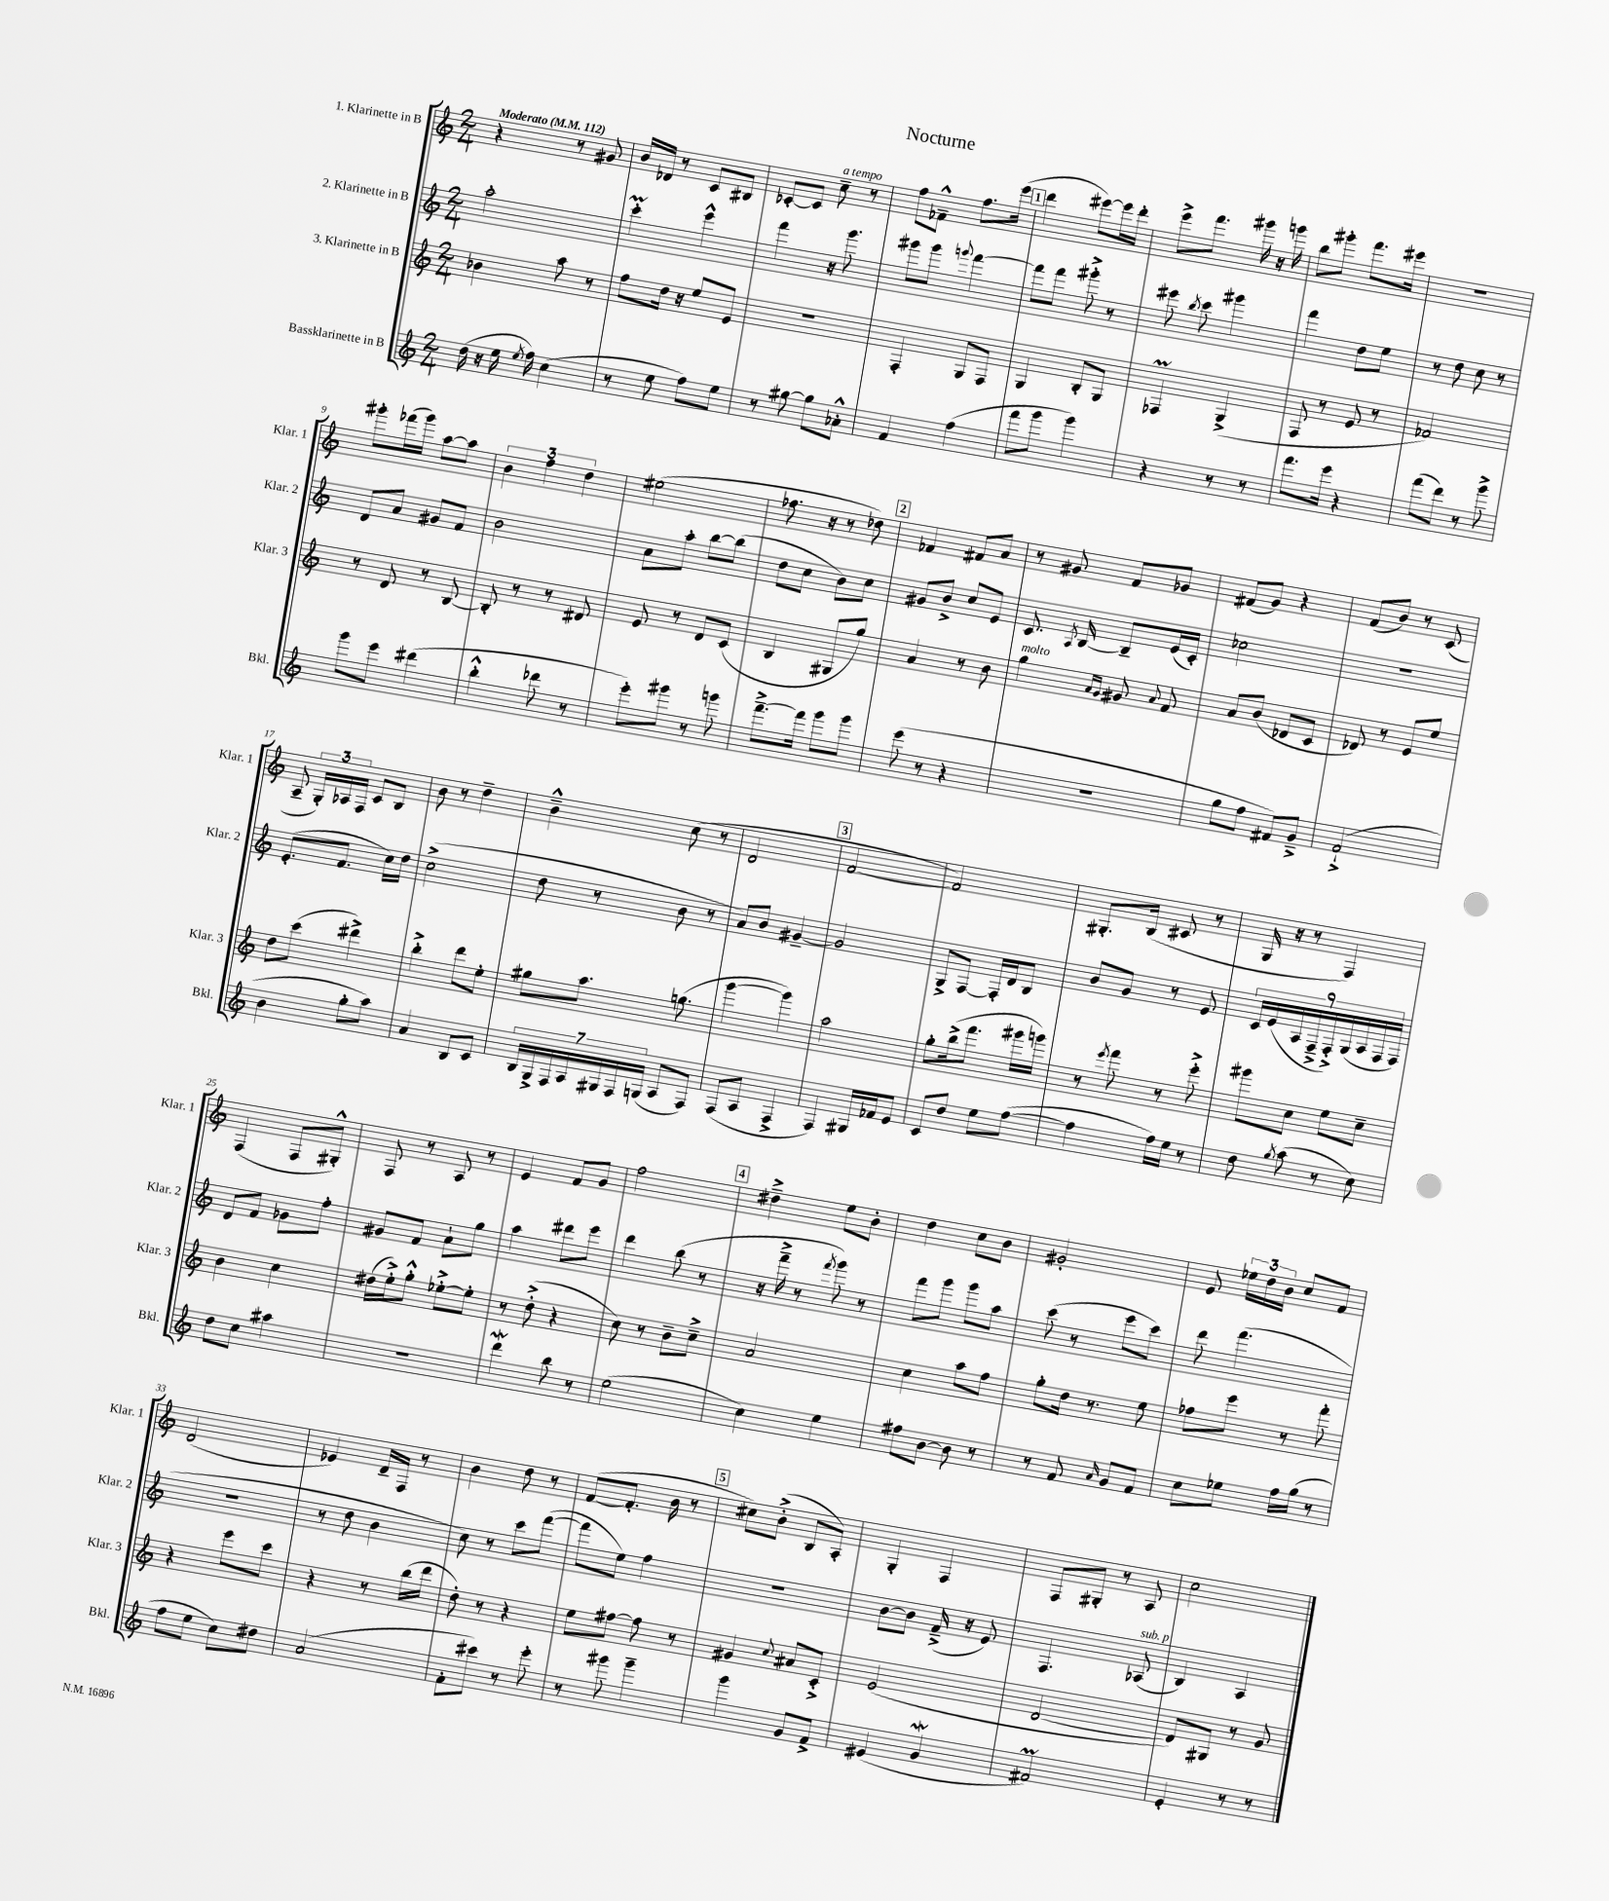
\header { title = "Nocturne" }
<<
\new StaffGroup <<
\new Staff = "s0" \with { instrumentName = "1. Klarinette in B" shortInstrumentName = "Klar. 1" } {
    \clef treble \key c \major \numericTimeSignature \time 2/4 \tempo "Moderato" 4 = 112
    \autoBeamOff r4 r8 gis'8 |
    b'16[ des'16] r8 c'8[ bis8] |
    ces'8[~-. ces'8] c''8--^\markup { \italic "a tempo" } r8 |
    f''8[ fes'8]---^ f''8.[ e'''16]( |
    \mark \markup { \box "1" } d'''4 eis'''8[~) eis'''16 d'''16]-. |
    e'''8[-> f'''8.] gis'''16 r16 g'''16 |
    b''8[ gis'''8]-. f'''8.[ eis'''16] |
    R2 |
    gis'''8[-. fes'''16( gis'''16]) a''8[~ a''8] |
    \tuplet 3/2 { b'4 f''4 d''4 } |
    eis''2( |
    fes''8. r16 r8 des''8) |
    \mark \markup { \box "2" } fes'4 fis'8[ a'8] |
    r8 gis'8 f'8[ ges'8] |
    fis'8[( g'8]) r4 |
    f'8[( b'8]) r8 c'8( |
    a8-- \tuplet 3/2 { g16[-.) aes16 f16] } c'8[ b8] |
    b'8 r8 d''4-- |
    b'4---^ c''8( r8 |
    d'2 |
    \mark \markup { \box "3" } f'2~ |
    f'2) |
    gis8.[-. b16]( cis'8 r8 |
    g16 r16 r8 f4) |
    f4( f8[ gis8]-.-^) |
    f8 r8 a8 r8 |
    e'4 f'8[ g'8] |
    f''2 |
    \mark \markup { \box "4" } dis''4---> e''8[ b'8]-. |
    d''4 c''8[ b'8] |
    gis'2-. |
    e'8 \tuplet 3/2 { ees''16[ d''16 b'16] } c''8[ f'8] |
    d'2( |
    ees'4) d'16[-- f16] r8 |
    b'4 d''8 r8 |
    f'8[~( f'8.]-. b'16 r8 |
    \mark \markup { \box "5" } cis''8[) b'8]-.->( b8[ a8]-.) |
    g4-. f4 |
    f8[ gis8]-. r8 a8 |
    c''2 \bar "|." |
}
\new Staff = "s1" \with { instrumentName = "2. Klarinette in B" shortInstrumentName = "Klar. 2" } {
    \clef treble \key c \major \numericTimeSignature \time 2/4
    \autoBeamOff a''2-. |
    c'''4-.\prall e'''4-^ |
    f'''4 r16 g'''8. |
    gis'''8[ gis'''8] \appoggiatura { g'''8 } f'''4~ |
    \mark \markup { \box "1" } f'''8[ f'''8] gis'''8-.-> r8 |
    eis'''8 \acciaccatura { b''8 } c'''8 gis'''4 |
    f'''4 d''8[ e''8] |
    r8 d''8 c''8 r8 |
    d'8[ a'8] gis'8[ f'8] |
    b'2 |
    a'8[ a''8]-. b''8[~ b''8]( |
    d''8[ c''8] b'8[) c''8] |
    \mark \markup { \box "2" } gis'8[ b'8]-> c''8[ e'8] |
    c'8. \acciaccatura { a8 } b16~ b8[-- e'16( c'16]-.) |
    ces''2 |
    r2 |
    e'8.[-.( f'8.] c''16[) d''16] |
    c''2->( |
    d''8 r8 b'8 r8 |
    a'8[) b'8] gis'4~-- |
    \mark \markup { \box "3" } gis'2 |
    g8[-> f8]~ f16[-. d'16 b8] |
    b'8[ g'8] r8 e'8 |
    \tuplet 9/8 { c'16[ e'16( a16 f16---> f16-.->) g16( a16 f16 f16]) } |
    d'8[ f'8] ges'8[ f''8]-. |
    gis'8[ f'8] a'8[-! g''8] |
    a''4 dis'''8[ e'''8] |
    d'''4 b''8( r8 |
    \mark \markup { \box "4" } r16 f'''16---> r8 \acciaccatura { f'''8 } g'''8) r8 |
    f'''8[ g'''8] g'''8[ a''8] |
    c'''8( r8 e'''8[ c'''8]) |
    d'''8 f'''4.( |
    R2 |
    r8 d''8 b'4 |
    c''8) r8 c'''8[ f'''8]~( |
    f'''8[ e''8]) f''4 |
    \mark \markup { \box "5" } R2 |
    b'8[~ b'8] f'16--->( r16 e'8) |
    f4. aes8^\markup { \italic "sub. p" }( |
    b4) a4 \bar "|." |
}
\new Staff = "s2" \with { instrumentName = "3. Klarinette in B" shortInstrumentName = "Klar. 3" } {
    \clef treble \key c \major \numericTimeSignature \time 2/4
    \autoBeamOff bes'4 a''8 r8 |
    f''8[ d''16] r16 e''8[ e'8] |
    r2 |
    f4-. g8[ f8] |
    \mark \markup { \box "1" } g4 b8[-. g8] |
    fes4\prall g4->( |
    f8 r8 e'8 r8 |
    fes'2) |
    r8 d'8 r8 b8~ |
    b8-. r8 r8 dis'8 |
    e'8 r8 d'8[ c'8]( |
    b4 gis8[ g''8]) |
    \mark \markup { \box "2" } a'4 r8 b'8 |
    g''4^\markup { \italic "molto" } \grace { a'16[ g'16] } gis'8 \appoggiatura { a'8 } f'8 |
    a'8[ b'8]( des'8[ c'8] |
    des'8) r8 e'8[ e''8] |
    d''8[ c'''8]( dis'''4->) |
    b''4-.-> d'''8[ e''8]-. |
    gis''8[ a''8.] g''8.( |
    g'''4~ g'''4) |
    \mark \markup { \box "3" } a''2 |
    g''8[-. b''16->( f'''8.] gis'''16[ g'''16]) |
    r8 \acciaccatura { e'''8 } f'''8 r8 e'''8-.-> |
    gis'''8[ c''8] e''8[ c''8]-- |
    b'4 c''4 |
    dis''16[( e''16-.->) g''8]-.-^ ees''8[~-.-> ees''8]-. |
    r8 d''8-.->( r4 |
    c''8) r8 b'8[-- c''8]---> |
    \mark \markup { \box "4" } a'2 |
    c''4 a''8[ f''8] |
    g''8[-. d''16] r8. e''8 |
    fes''8[ e'''8] r8 f'''8-. |
    r4 e'''8[ c'''8] |
    r4 r8 b''16[( d'''16] |
    d''8-.) r8 r4 |
    e''8[ fis''8]~ fis''8 r8 |
    \mark \markup { \box "5" } gis'4 \appoggiatura { c''8 } ais'8[ c'8]-.-> |
    e'2( |
    d'2~ |
    d'8[) gis8] r8 g'8 \bar "|." |
}
\new Staff = "s3" \with { instrumentName = "Bassklarinette in B" shortInstrumentName = "Bkl." } {
    \clef treble \key c \major \numericTimeSignature \time 2/4
    \autoBeamOff d''16( r16 e''16 \acciaccatura { e''8 } f''16) c''4( |
    r8 e''8 f''8[) e''8] |
    r8 gis''8~ gis''8[ aes'8]-.-^ |
    f'4 f''4( |
    \mark \markup { \box "1" } f'''8[ g'''8] g'''4) |
    r4 r8 r8 |
    f'''8.[ e'''16] r4 |
    f'''8[( d'''8]) r8 g'''8-> |
    g'''8[ e'''8] dis'''4( |
    b''4-.-^ des'''8 r8 |
    e'''8[-.) gis'''8] r8 g'''8 |
    f'''8.[~---> f'''16] g'''8[ g'''8] |
    \mark \markup { \box "2" } e'''8( r8 r4 |
    r2 |
    g''8[ f''8] fis'8[) g'8]---> |
    f'2-!->( |
    b'4 g''8[-. a''8]) |
    a'4 b8[ c'8] |
    \tuplet 7/4 { b16[ g16-> f16 a16 gis16 f16 g16]( } a8[ f8]) |
    f8[( a8] f4-> |
    \mark \markup { \box "3" } f4) gis16[ fes'16 e'8] |
    c'8[ d''8] e''8[ f''8]~( |
    f''4 f''16[) e''16] r8 |
    d''8 \acciaccatura { g''8 } a''8( r8 c''8) |
    d''8[ c''8] ais''4 |
    r2 |
    d'''4\mordent b''8 r8 |
    e''2( |
    \mark \markup { \box "4" } c''4) e''4 |
    fis''8[ b'8]~ b'8 r8 |
    r8 f'8 \grace { a'16 } g'8[ f'8] |
    c''8[ ees''8] f''16[ g''16]( r8 |
    f''8[ e''8] c''8[) dis''8] |
    a'2( |
    f'8[-. cis'''8]) r8 e'''8-. |
    r8 gis'''8 gis'''4-- |
    \mark \markup { \box "5" } g'''4 g'8[ f'8]-> |
    eis'4( g'4\mordent |
    fis'2\prall) |
    e'4-. r8 r8 \bar "|." |
}
>>
>>
